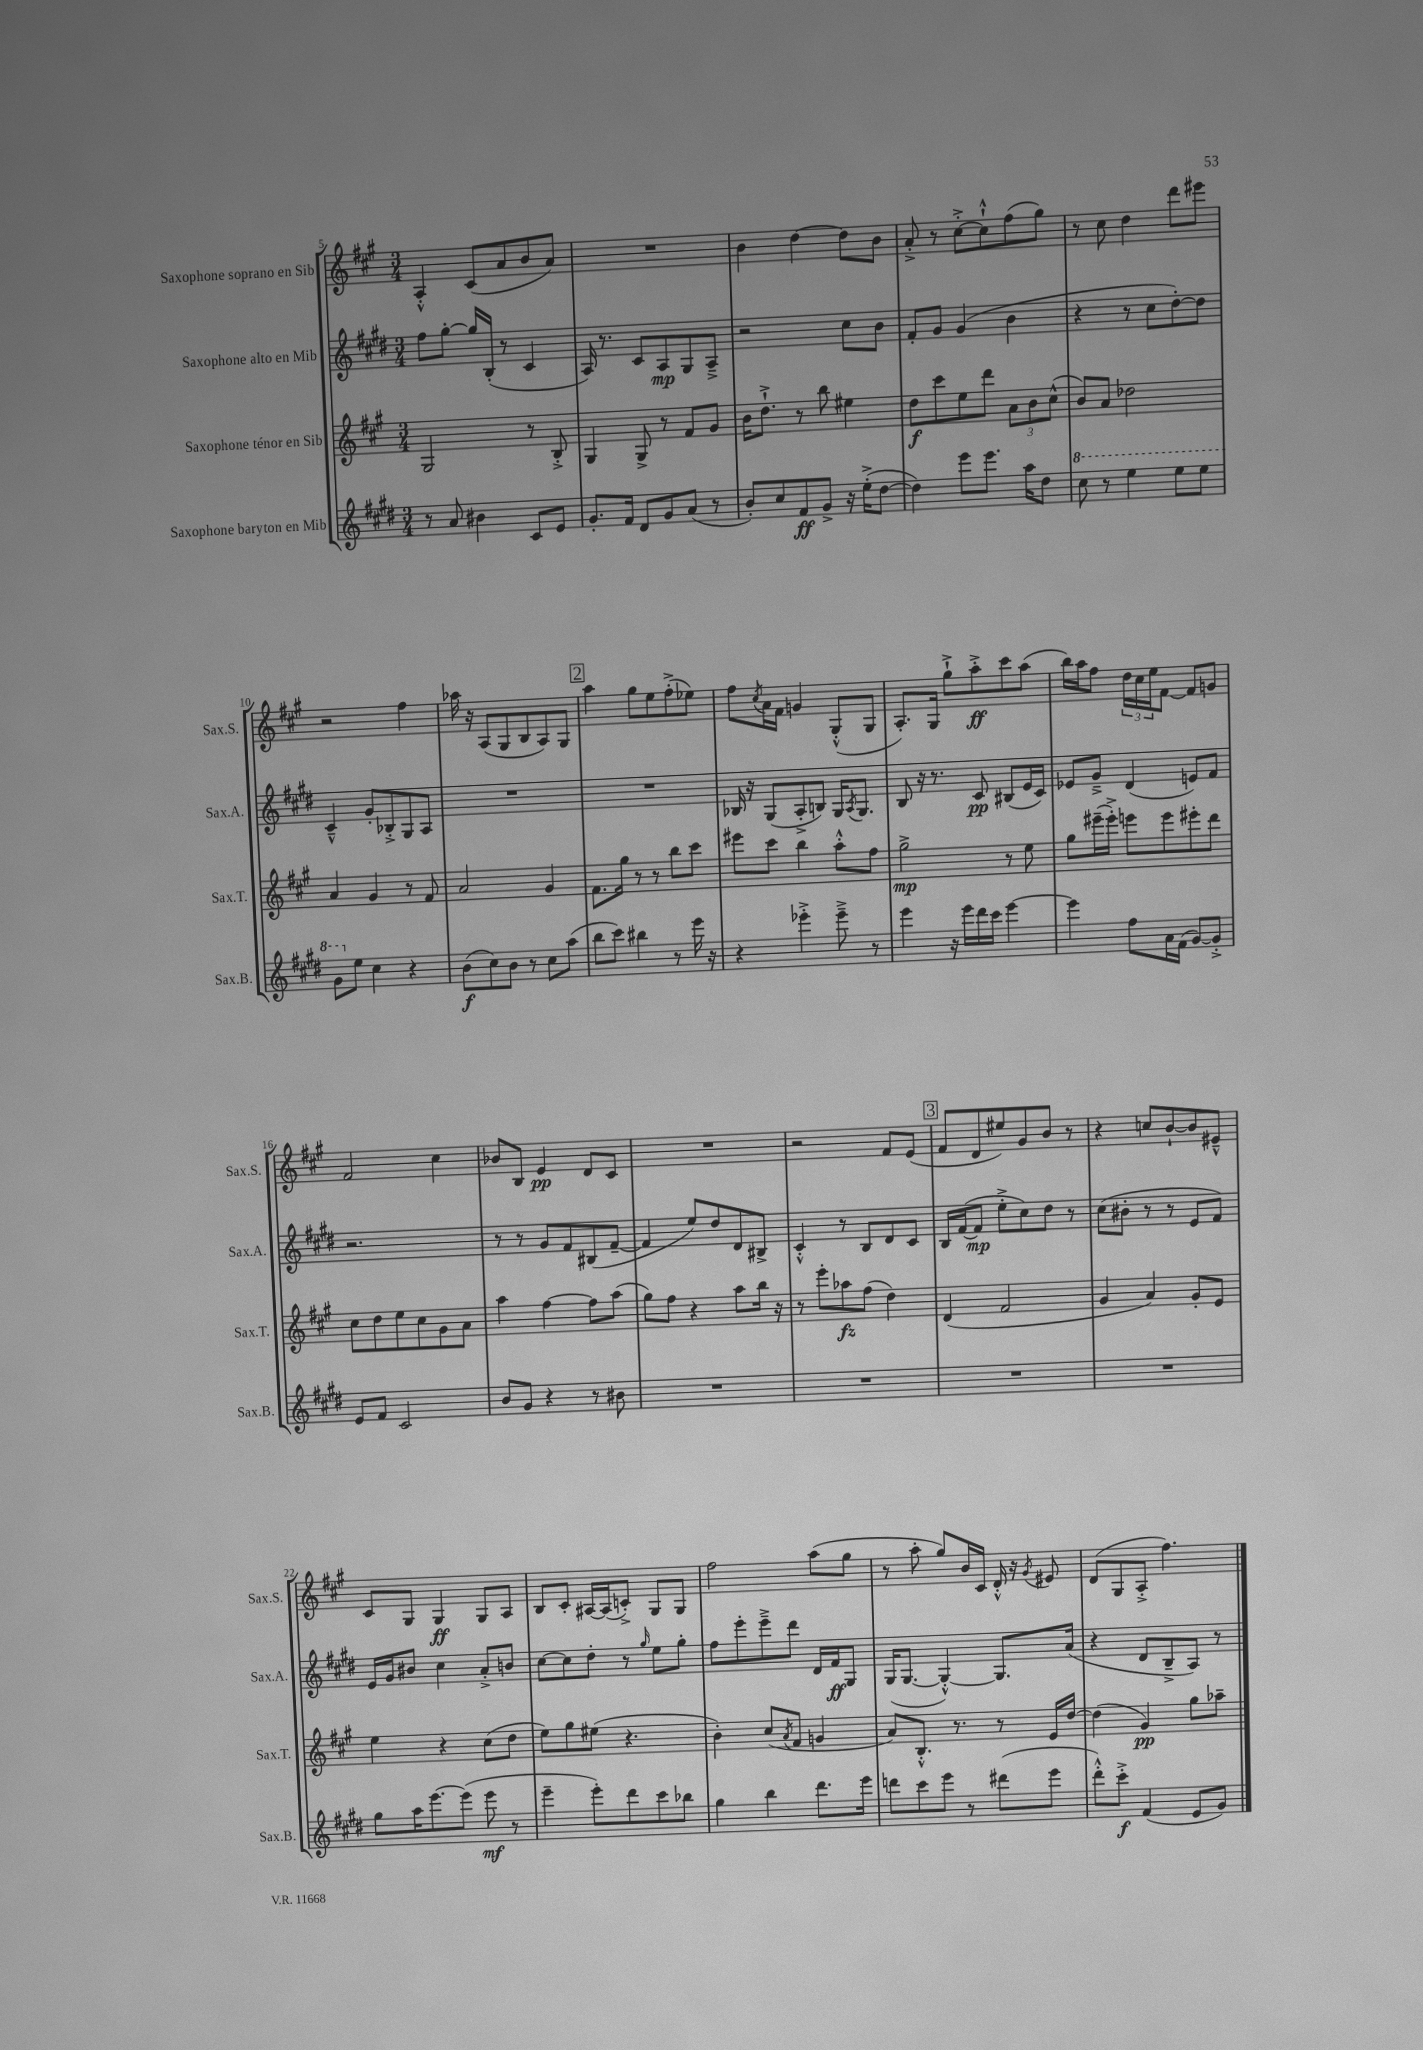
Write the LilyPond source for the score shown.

<<
\new StaffGroup <<
\new Staff = "s0" \with { instrumentName = "Saxophone soprano en Sib" shortInstrumentName = "Sax.S." } {
    \clef treble \key a \major \numericTimeSignature \time 3/4
    a4-.-^ cis'8( a'8 b'8 a'8) |
    R2. |
    b'4 d''4~ d''8 b'8 |
    a'8-.-> r8 cis''8~-.-> cis''8-!-^ fis''8( gis''8) |
    r8 cis''8 d''4 d'''8 eis'''8 |
    r2 fis''4 |
    aes''16 r16 a8( gis8 b8 a8) gis8 |
    \mark \markup { \box "2" } a''4 gis''8 e''8 fis''8-.->( ees''8) |
    fis''8 \acciaccatura { cis''8 } a'16 fis'16 g'4 gis8-.-^( gis8 |
    a8.-.) gis16 gis''8-!-> a''8-.->\ff cis'''8 a''8( |
    b''16) a''16 fis''8 \tuplet 3/2 { d''16 cis''16 e''16 } fis'8~ fis'8 g'8 |
    fis'2 cis''4 |
    bes'8 b8 e'4\pp d'8 cis'8 |
    R2. |
    r2 fis'8 e'8( |
    \mark \markup { \box "3" } fis'8 d'8 eis''8) gis'8 b'8 r8 |
    r4 c''8 b'8~-! b'8 eis'8---^ |
    cis'8 gis8 gis4\ff gis8 a8 |
    b8 cis'8-. ais16~ ais16( c'8-.->) gis8 gis8 |
    fis''2 a''8( gis''8 |
    r8 a''8-. gis''8) b'16 cis'16 d'16-.-^ r16 \acciaccatura { gis'8 } eis'8 |
    d'8( gis8 a8-.-> fis''4.) \bar "|." |
}
\new Staff = "s1" \with { instrumentName = "Saxophone alto en Mib" shortInstrumentName = "Sax.A." } {
    \clef treble \key e \major \numericTimeSignature \time 3/4
    fis''8 gis''8~-. gis''16 b16-.( r8 cis'4 |
    a16) r8. cis'8 a8\mp gis8 a8---> |
    r2 cis''8 b'8 |
    fis'8-. gis'8 gis'4( b'4 |
    r4 r8 cis''8 dis''8~-.) dis''8 |
    cis'4---^ gis'8-. bes8-.-> gis8 a8 |
    R2. |
    \mark \markup { \box "2" } R2. |
    bes16 r16 gis8( a8-.-> b8) gis16 \acciaccatura { a8 } gis8. |
    b8 r16 r8. cis'8\pp bis8( e'16 cis'16) |
    ees'8 gis'8---> dis'4( e'8) fis'8 |
    r2. |
    r8 r8 gis'8 fis'8 bis8( fis'8~-- |
    fis'4 e''8) dis''8 dis'8 bis8-> |
    cis'4-.-^ r8 b8 dis'8 cis'8 |
    \mark \markup { \box "3" } b16 fis'16~( fis'8\mp e''8-.-> cis''8) dis''8 r8 |
    cis''8( bis'8-. r8 r8 e'8 fis'8) |
    e'16 gis'16 bis'8 cis''4 a'8-.-> b'8 |
    cis''8~ cis''8 dis''8-. r8 \grace { gis''16 } e''8 gis''8-. |
    fis''8 e'''8-. e'''8---> dis'''8 dis'16 fis'16\ff gis8 |
    gis16( gis8.~ gis4~-.-^) gis8. a'16( |
    r4 dis'8 b8---> a8) r8 \bar "|." |
}
\new Staff = "s2" \with { instrumentName = "Saxophone ténor en Sib" shortInstrumentName = "Sax.T." } {
    \clef treble \key a \major \numericTimeSignature \time 3/4
    gis2 r8 b8-.-> |
    gis4 gis8-> r8 fis'8 gis'8 |
    b'16 d''8.-!-> r8 b''8 eis''4 |
    d''8\f cis'''8 e''8 d'''8 \tuplet 3/2 { a'8 b'8 cis''8-^( } |
    b'8) a'8 des''2 |
    a'4 gis'4 r8 fis'8 |
    a'2 gis'4 |
    \mark \markup { \box "2" } fis'8. gis''16 r8 r8 b''8 cis'''8 |
    eis'''8 cis'''8 b''4 a''8-.-^ fis''8 |
    gis''2->\mp r8 e''8 |
    gis''8 eis'''16--( eis'''16-.->) e'''8 e'''8 eis'''8-. d'''8 |
    cis''8 d''8 e''8 cis''8 gis'8 a'8 |
    a''4 fis''4~ fis''8 a''8( |
    gis''8) fis''8 r4 a''8 b''16 r16 |
    r8 e'''8-. aes''8\fz fis''8( d''4) |
    \mark \markup { \box "3" } d'4( fis'2 |
    gis'4 a'4) gis'8-. e'8 |
    e''4 r4 cis''8( d''8 |
    e''8) gis''8 eis''8( r4. |
    b'4-.) cis''8( \acciaccatura { a'8 } fis'8 g'4 |
    a'8) b8.-.-^ r8. r8 e'16 d''16~ |
    d''4( gis'4\pp) gis''8 aes''8-- \bar "|." |
}
\new Staff = "s3" \with { instrumentName = "Saxophone baryton en Mib" shortInstrumentName = "Sax.B." } {
    \clef treble \key e \major \numericTimeSignature \time 3/4
    r8 a'8 bis'4 cis'8 e'8 |
    gis'8.-. fis'16 dis'8 gis'8 a'8( r8 |
    b'8-.) cis''8 fis'8\ff gis'8-> r16 e''16-.->( dis''8~ |
    dis''4) e'''8 e'''8. a''16 dis''8 |
    \ottava #1 cis'''8 r8 e'''4 e'''8 e'''8 |
    gis''8 \ottava #0 e''8 cis''4 r4 |
    b'8\f( cis''8) b'8 r8 cis''8 a''8( |
    \mark \markup { \box "2" } b''8 cis'''8) bis''4 r8 e'''16 r16 |
    r4 ees'''4-.-> ees'''8---> r8 |
    e'''4 r16 e'''16 dis'''16 cis'''16 e'''4~ |
    e'''4 fis''8 a'16 fis'16( gis'8~) gis'8-.-> |
    e'8 fis'8 cis'2 |
    b'8 gis'8 r4 r8 bis'8 |
    R2. |
    R2. |
    \mark \markup { \box "3" } R2. |
    R2. |
    gis''8 a''16 e'''8.~ e'''8( e'''8\mf r8 |
    e'''4-- e'''8-.) dis'''8 cis'''8 bes''8 |
    gis''4 b''4 dis'''8. e'''16 |
    d'''8 cis'''8 e'''8 r8 dis'''8( e'''8 |
    dis'''8-.-^) cis'''8-.->\f fis'4( e'8 gis'8) \bar "|." |
}
>>
>>
\layout { \context { \Score currentBarNumber = #5 } }
